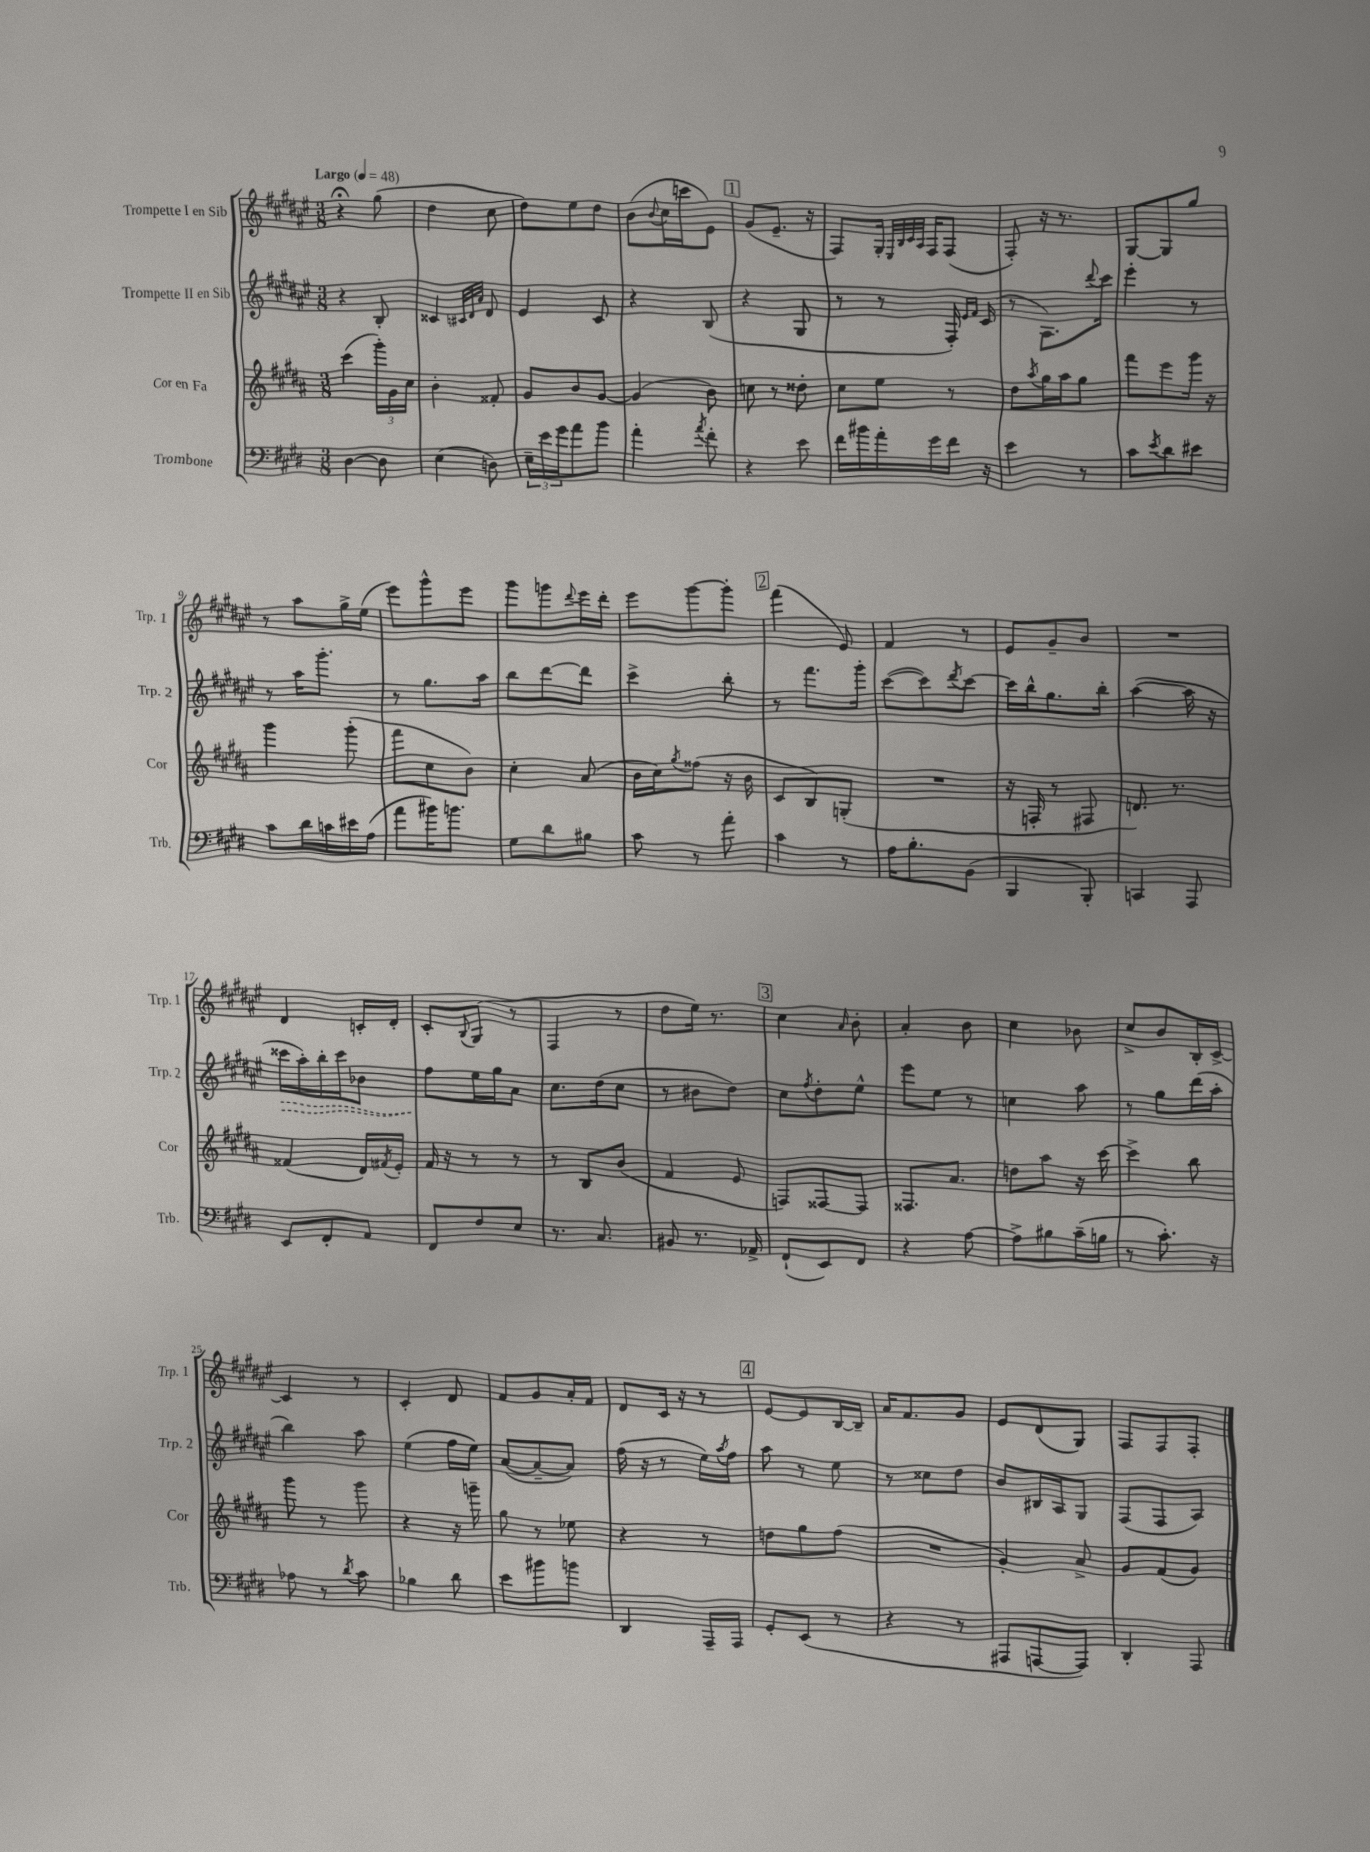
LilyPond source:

<<
\new StaffGroup <<
\new Staff = "s0" \with { instrumentName = "Trompette I en Sib" shortInstrumentName = "Trp. 1" } {
    \clef treble \key fis \major \numericTimeSignature \time 3/8 \tempo "Largo" 4 = 48
    r4\fermata gis''8( |
    dis''4 cis''8 |
    dis''8) eis''8 dis''8 |
    b'8( \appoggiatura { b'8 } cis''16 c'''16 eis'8) |
    \mark \markup { \box "1" } gis'8( eis'8.-- r16 |
    fis8) gis16-. \grace { eis32 b32 cis'32 ais32 } fis16 fis8( |
    fis8-.) r16 r8. |
    gis8~ gis8 gis''8 |
    r8 ais''8 gis''16-> eis''16( |
    eis'''8) gis'''8-^ eis'''8 |
    gis'''8 g'''8 \appoggiatura { dis'''8 } eis'''16 dis'''16-. |
    eis'''8 gis'''8~ gis'''8-. |
    \mark \markup { \box "2" } fis'''4( eis'8) |
    fis'4 r8 |
    eis'8 gis'8-- b'8 |
    R4. |
    dis'4 c'16-. dis'16-. |
    cis'8-. \appoggiatura { b8 } gis8( r8 |
    fis4 r8 |
    dis''8 eis''16) r8. |
    \mark \markup { \box "3" } cis''4 \grace { ais'16 } b'8-. |
    ais'4-. b'8 |
    cis''4 bes'8 |
    cis''8-> b'8 b16-. cis'16~-> |
    cis'4 r8 |
    cis'4-. dis'8 |
    fis'8 gis'8 ais'16-. fis'16 |
    dis'8 cis'16 r16 r8 |
    \mark \markup { \box "4" } eis'8~ eis'8 b16~ b16-- |
    ais'16 fis'8. gis'8 |
    eis'8 dis'8( gis8) |
    fis8 fis8 fis8-. \bar "|." |
}
\new Staff = "s1" \with { instrumentName = "Trompette II en Sib" shortInstrumentName = "Trp. 2" } {
    \clef treble \key fis \major \numericTimeSignature \time 3/8
    r4 b8-. |
    cisis'4 \grace { cis'32 dis'32 ais'32 } dis'8 |
    eis'4 cis'8 |
    r4 b8( |
    \mark \markup { \box "1" } r4 gis8 |
    r8 r8 fis16-.) \grace { eis'16 fis'16 } cis'16( |
    r8 ais8.) \appoggiatura { dis'''8 } cis'''16 |
    eis'''4-. r8 |
    r8 ais''16 gis'''8.-. |
    r8 gis''8. ais''16 |
    b''8 dis'''8~ dis'''8 |
    cis'''4-> b''8-. |
    \mark \markup { \box "2" } r8 fis'''8. gis'''16-. |
    cis'''8~( cis'''8) \acciaccatura { dis'''8 } cis'''8~ |
    cis'''16 b''16-^ gis''8. b''16-. |
    ais''4~( ais''16 r16 |
    \once \override Hairpin.style = #'dashed-line cisis'''16\> ais''16-.) b''16-. cisis'''16 bes'8 |
    fis''8\! eis''16 gis''16 ais'8 |
    cis''8. dis''16( cis''8 |
    r8 bis'8 dis''8) |
    \mark \markup { \box "3" } cis''8 \acciaccatura { fis''8 } dis''8-. eis''8-^ |
    eis'''8 eis''8 r8 |
    c''4 ais''8 |
    r8 gis''8 dis'''16( ais''16-. |
    b''4) ais''8 |
    eis''4( fis''16 eis''16) |
    ais'8~( ais'8~-- ais'8) |
    fis''16( r16 r8 eis''16) \acciaccatura { ais''8 } fis''16 |
    \mark \markup { \box "4" } ais''8 r8 eis''8 |
    r8 cisis''8 dis''8 |
    b'8 bis16 ais16 gis8 |
    fis8( fis8 ais8) \bar "|." |
}
\new Staff = "s2" \with { instrumentName = "Cor en Fa" shortInstrumentName = "Cor" } {
    \clef treble \key b \major \numericTimeSignature \time 3/8
    cis'''4( \tuplet 3/2 { gis'''16-.) gis'16 cis''16 } |
    b'4-. fisis'8-. |
    gis'8 b'8 gis'8~ |
    gis'4( b'8) |
    \mark \markup { \box "1" } c''8 r8 disis''8-. |
    cis''8 e''8 r8 |
    dis''8 \acciaccatura { ais''8 } gis''16 ais''16 gis''8 |
    fis'''8 e'''8 gis'''16 r16 |
    gis'''4 gis'''8-.( |
    fis'''8 cis''8 b'8) |
    cis''4-. ais'8( |
    b'16 cis''16) \acciaccatura { gis''8 } fisis''8( r16 b'16 |
    \mark \markup { \box "2" } cis'8 b8) g8-.( |
    R4. |
    r16 f16-. r8 fis8 |
    d'8.) r8. |
    fisis'4( dis'16) \acciaccatura { fis'8 } e'16-. |
    fis'16 r16 r8 r8 |
    r8 b8 b'8( |
    fis'4 e'8 |
    \mark \markup { \box "3" } f8) fisis8~ fisis8 |
    fisis8. ais'8. |
    d''8 ais''8 r16 cis'''16~ |
    cis'''4-> b''8 |
    gis'''8 r8 gis'''8 |
    r4 r16 g'''16-- |
    gis''8 r8 ees''8 |
    r4 r8 |
    \mark \markup { \box "4" } d''8 gis''8 fis''8( |
    R4. |
    gis'4-.) ais'8-> |
    gis'8 fis'8( gis'8) \bar "|." |
}
\new Staff = "s3" \with { instrumentName = "Trombone" shortInstrumentName = "Trb." } {
    \clef bass \key e \major \numericTimeSignature \time 3/8
    dis4~ dis8 |
    e4( d8) |
    \tuplet 3/2 { e16-- e'16 gis'16 } a'8 b'8 |
    a'4-. \acciaccatura { a'8 } fis'8-. |
    \mark \markup { \box "1" } r4 e'8 |
    fis'16 bis'16 a'16-. gis'16 fis'16 r16 |
    e'4 r8 |
    cis'8 \acciaccatura { e'8 } dis'8 eis'8 |
    cis'8 dis'16 c'16 eis'16 a16( |
    a'8 bis'16) b'8. |
    gis8 dis'8 bis8 |
    cis'8 r8 a'8-. |
    \mark \markup { \box "2" } cis'4 r8 |
    a16 b8.-. b,8( |
    b,,4 b,,8-.) |
    c,4 a,,8 |
    e,8 fis,8-. a,8 |
    fis,8 fis8 e8 |
    r8. cis8. |
    bis,8 r8. aes,16-> |
    \mark \markup { \box "3" } fis,8-!( e,8) fis,8 |
    r4 a8~ |
    a8-> bis8 cis'16--( b16 |
    r8 cis'8.-.) r16 |
    aes8 r8 \acciaccatura { dis'8 } cis'8 |
    bes4 dis'8 |
    e'8 bis'8 b'8 |
    dis,4 a,,16-- a,,16 |
    \mark \markup { \box "4" } gis,8-. e,8( r8 |
    r4 r8 |
    ais,,8 a,,8~ a,,8) |
    dis,4-. a,,8 \bar "|." |
}
>>
>>
